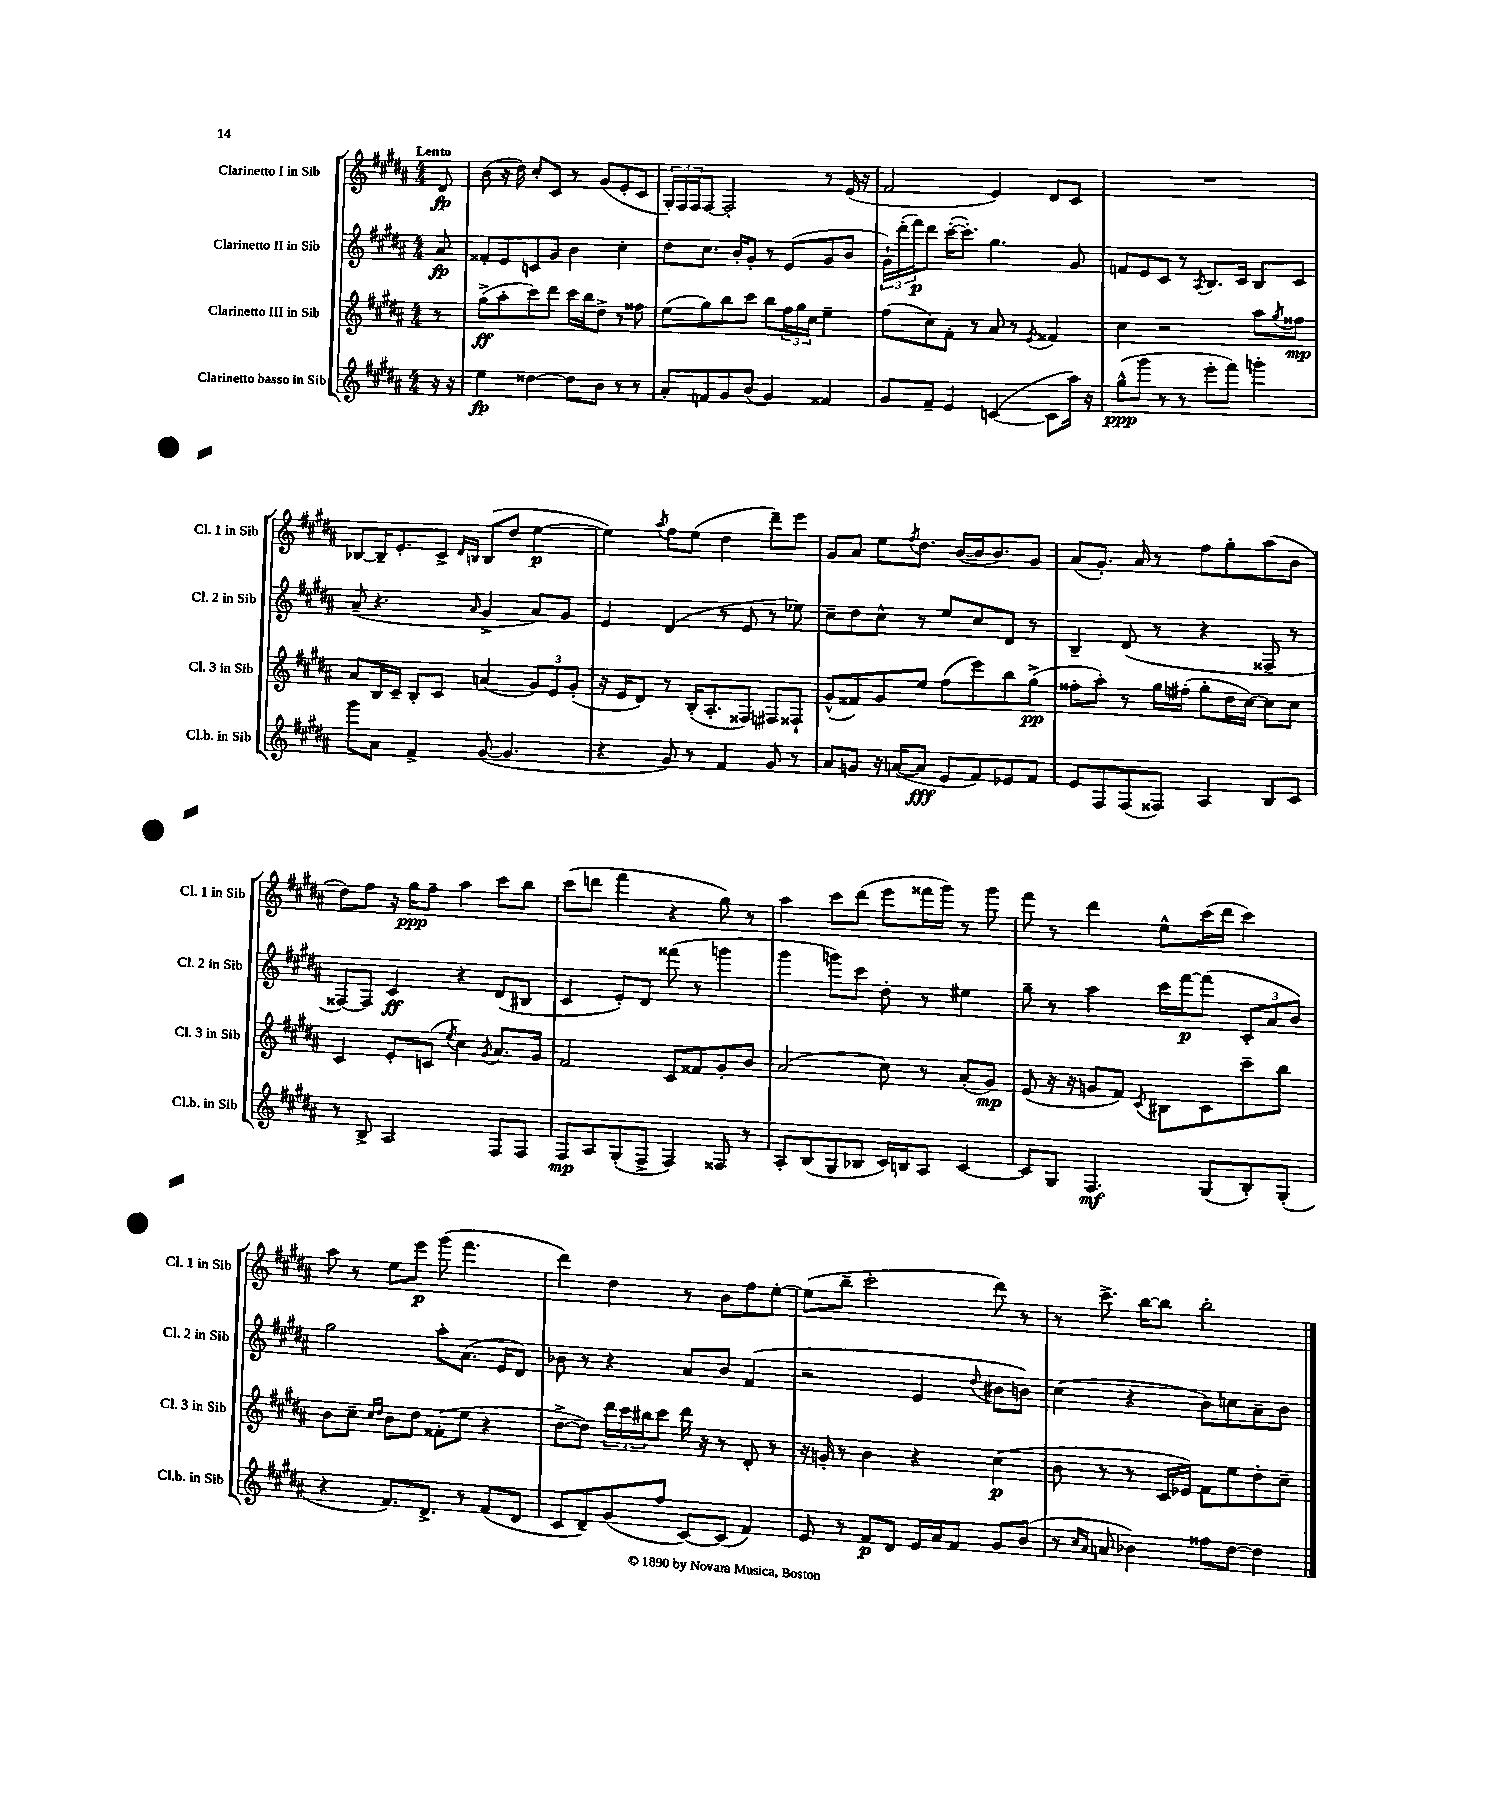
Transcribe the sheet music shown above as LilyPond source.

<<
\new StaffGroup <<
\new Staff = "s0" \with { instrumentName = "Clarinetto I in Sib" shortInstrumentName = "Cl. 1 in Sib" } {
    \clef treble \key b \major \numericTimeSignature \time 4/4 \partial 8 \tempo "Lento"
    dis'8\fp |
    b'8( r16 dis''16) cis''8-. cis'8 r8 gis'8( e'8-. cis'8 |
    \tuplet 3/2 { gis16-.) fis16 fis16 } fis8~ fis2-. r8 e'16( r16 |
    fis'2 e'4) dis'8 cis'8 |
    R1 |
    bes8~ bes16-- e'8.-. cis'8-> \grace { dis'16 b16 } b8( dis''8 e''4~\p |
    e''4) \acciaccatura { ais''8 } fis''8 e''8( dis''4 dis'''8--) e'''8 |
    gis'8 ais'8 e''8 \acciaccatura { fis''8 } dis''8. b'16~( b'16 b'8.) gis'8 |
    ais'8( gis'8.-.) ais'16 r8 fis''8 gis''8-. ais''8( b'8 |
    dis''8) fis''8 r16 gis''16\ppp fis''8-- ais''4 cis'''8 b''8 |
    cis'''8( d'''8 fis'''4 r4 gis''8) r8 |
    ais''4 cis'''8 dis'''8( e'''8 fisis'''16 gis'''16) r8 gis'''8 |
    fis'''8 r8 dis'''4 e''8-^ cis'''16( dis'''16 cis'''4) |
    ais''8 r8 e''8 e'''8\p gis'''8( fis'''4. |
    dis'''4) dis''4 r8 b'8 fis''8 e''8~-. |
    e''8( b''8-- cis'''2-. dis'''8) r8 |
    r8 cis'''8.-> b''16~ b''8 b''2-. \bar "|." |
}
\new Staff = "s1" \with { instrumentName = "Clarinetto II in Sib" shortInstrumentName = "Cl. 2 in Sib" } {
    \clef treble \key b \major \numericTimeSignature \time 4/4 \partial 8
    ais'8\fp |
    fisis'8-. e'8 c'8 gis'8 b'4 cis''4-. |
    dis''8 cis''8. b'16-. gis'8-. r8 e'8( gis'8 b'8 |
    \tuplet 3/2 { gis'16-!) dis'''16-.( fis'''16\p) } dis'''8 cis'''16~-.( cis'''8.-.) gis''4. gis'8 |
    f'8 e'8 cis'8 r8 \acciaccatura { ais8 } b8. cis'16 b8 cis'8 |
    ais'8--( r4. \grace { ais'16 } gis'4-> ais'8) gis'8 |
    e'4 dis'4( r8 e'8 r8 ees''8) |
    cis''8-- dis''8 cis''8-^ r8 e''8 cis''8 dis'8 r8 |
    b4-- dis'8( r8 r4 fisis8-- r8 |
    fisis8~) fisis8 cis'4\ff r4 dis'8( bis8 |
    cis'4 e'8-.) dis'8 fisis'''8( r8 g'''4 |
    gis'''4 g'''8) cis'''8 dis''8-. r8 eis''4 |
    gis''8-- r8 ais''4 cis'''16 fis'''16~\p fis'''8( \tuplet 3/2 { cis'8-. ais'8 b'8) } |
    gis''2 ais''8-. ais'8.( e'16 dis'8) |
    bes'8 r8 r4 ais'8 bes'8 fis'4( |
    r2 e'4 \appoggiatura { dis''8 } bis'8 b'8) |
    cis''4( r4 b'8) c''8 ais'8-- b'8 \bar "|." |
}
\new Staff = "s2" \with { instrumentName = "Clarinetto III in Sib" shortInstrumentName = "Cl. 3 in Sib" } {
    \clef treble \key b \major \numericTimeSignature \time 4/4 \partial 8
    r8 |
    gis''8->\ff( ais''8-. cis'''8) dis'''8 cis'''16 b''16 dis''8-> r8 fisis''8 |
    e''8( gis''8) b''8 cis'''8 b''8 \tuplet 3/2 { fis''16 gis''16 cis''16 } e''4-- |
    fis''8( cis''8) fis'8-. r8 ais'8 r8 \acciaccatura { e'8 } fisis'4 |
    cis''4 r2 ais''8 \acciaccatura { gis''8 } fisis''8\mp |
    ais'8 b16 cis'16-- b8-. cis'8 a'4( \tuplet 3/2 { gis'8) e'8 gis'8-.( } |
    r16 e'16 dis'8) r8 b16-.( ais8.-. fisis8) fis8 fisis8-! |
    gis'8-^( fisis'8) gis'8 e''8 fis''8( e'''8) b''8 gis''8->\pp( |
    fisis''8-. ais''8-.) r8 gis''16 fis''16-.( gis''8-. dis''16 cis''16~) cis''8 cis''8 |
    cis'4 e'8-. c'8( \acciaccatura { e''8 } cis''4) \acciaccatura { gis'8 } ais'8. gis'16 |
    fis'2 cis'8 fisis'8 gis'8-. b'8 |
    ais'2( cis''8) r8 ais'8-.( gis'8\mp) |
    e'8( r16 r16 g'8 fis'8) \acciaccatura { cis'8 } bis8 cis'8 cis'''8-- b''8 |
    b'8 cis''8-- \grace { cis''16 dis''16 } b'8 dis''8 fisis'8-.( e''8 r4 |
    dis''8~-> dis''8) \tuplet 3/2 { dis'''16 cis'''16 bis''16 } cis'''8 dis'''16 r16 r8 dis'8-. r8 |
    r16 g'16-. r8 b'4 r4 cis''4\p( |
    b'8 r8 r8 cis'16 ees'16) fis'8 e''8 dis''8-. cis''8-- \bar "|." |
}
\new Staff = "s3" \with { instrumentName = "Clarinetto basso in Sib" shortInstrumentName = "Cl.b. in Sib" } {
    \clef treble \key b \major \numericTimeSignature \time 4/4 \partial 8
    r16 r16 |
    e''4\fp disis''4~ disis''8 b'8 r8 r8 |
    ais'8-. f'8 gis'8 b'8( gis'4) fisis'4 |
    gis'8 fis'8-- e'4 c'4~( c'8 ais''16) r16 |
    gis''8-^\ppp( gis'''8 r8 r8 e'''8-. fis'''8) g'''4-. |
    gis'''8 ais'8 fis'4-> gis'8~( gis'4. |
    r4 gis'8) r8 fis'4 gis'8 r8 |
    ais'8 g'8 r16 a'16~( a'8\fff e'8 fis'8) ees'8 fis'8 |
    e'8 fis8 fis8( fisis8) ais4 b8 cis'8 |
    r8 b8-> ais2 fis8 fis8 |
    fis8\mp ais8 gis8-.( fis8-> fis4) fisis8 r8 |
    ais8-. b8( gis8 bes8 cis'16) b16 ais8 cis'4~ |
    cis'8 gis8 fis4.\mf gis8( b8-.) gis8-.( |
    r4 fis'8.) dis'8.-> r8 fis'8( dis'8 |
    cis'8 dis'8--) gis'8( fis''8 cis'8~) cis'8( fis'4) |
    e'8 r8 fis'8\p dis'8 e'16 ais'16 fis'8 gis'8 b'8( |
    r8 \grace { cis''16 ais'16 } a'8 bes'4) fisis''8 dis''8~ dis''4 \bar "|." |
}
>>
>>
\layout { \context { \Score \remove "Bar_number_engraver" } }
